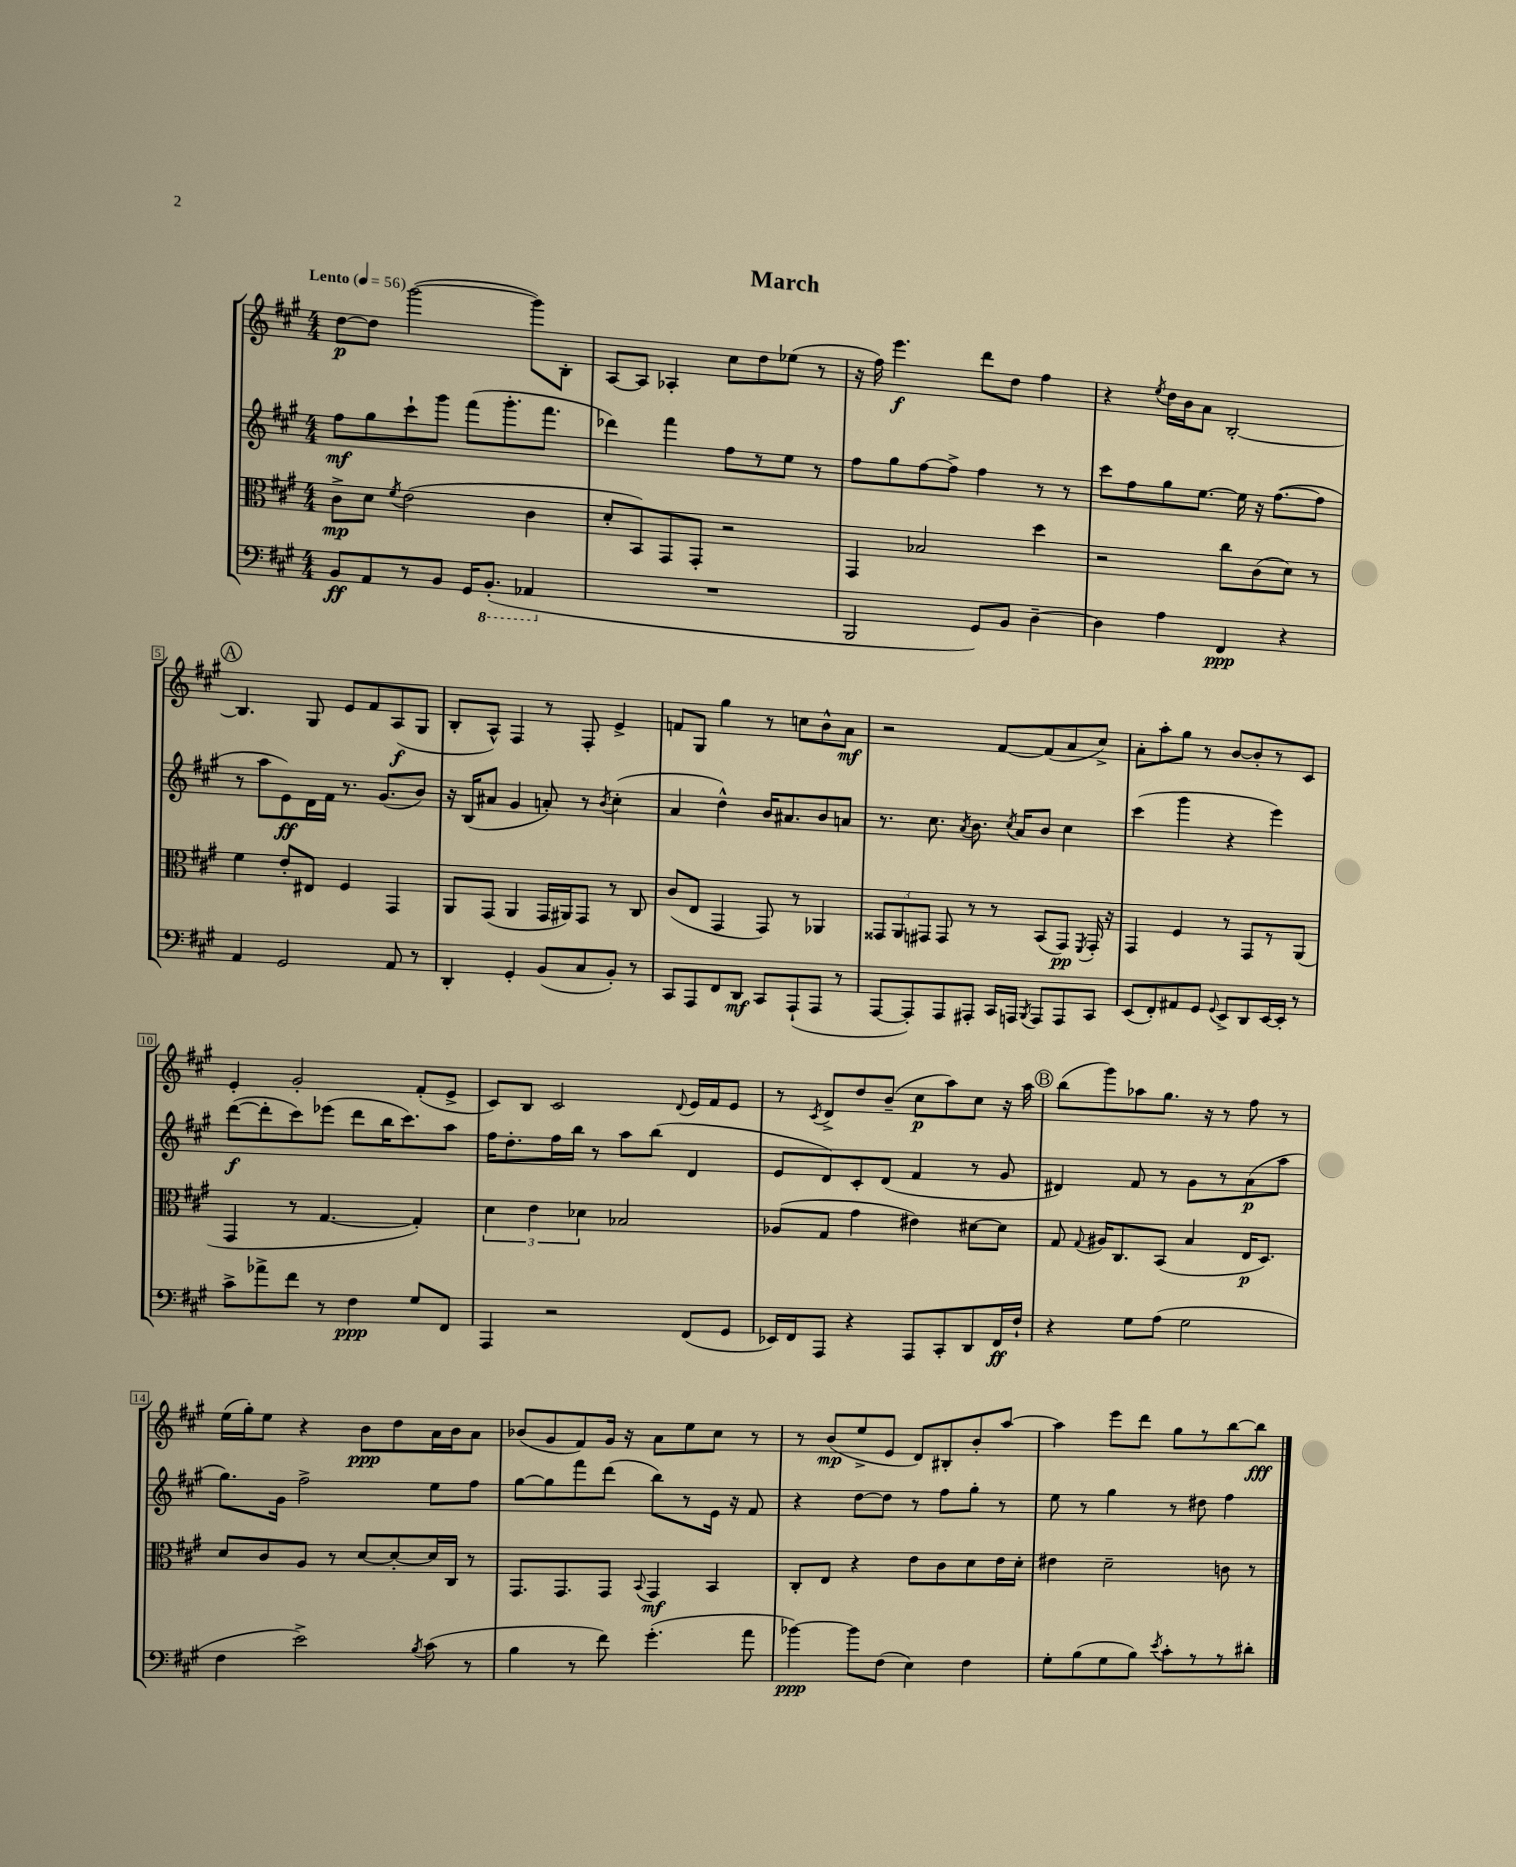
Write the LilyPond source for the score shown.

\header { title = "March" }
<<
\new StaffGroup <<
\new Staff = "s0" {
    \clef treble \key a \major \numericTimeSignature \time 4/4 \tempo "Lento" 4 = 56
    \autoBeamOff d''8[~\p d''8] gis'''2~( gis'''8[) b8]-. |
    a8[~ a8] aes4-. cis''8[ d''8 ees''8]( r8 |
    r16 fis''16) e'''4.\f d'''8[ d''8] fis''4 |
    r4 \acciaccatura { e''8 } d''16[ b'16 a'8] b2~-. |
    \mark \markup { \circle "A" } b4. gis8 e'8[ fis'8 a8\f( gis8] |
    b8[-. a8]-^) fis4 r8 fis8-. e'4-> |
    f'8[ gis8] gis''4 r8 c''8[ b'8-^ a'8]\mf |
    r2 fis'8[~ fis'8( a'8 cis''8]->) |
    a'8[-. a''8-. gis''8] r8 b'8[~ b'8-. r8 cis'8] |
    e'4-. gis'2-. fis'8[-.( e'8]-> |
    cis'8[) b8] cis'2 \appoggiatura { d'8 } e'16[ fis'16 e'8] |
    r8 \acciaccatura { cis'8 } d'8[-> d''8 b'8]--( cis''8[\p a''8) cis''8] r16 a''16 |
    \mark \markup { \circle "B" } b''8[( gis'''8) aes''8 gis''8.] r16 r8 fis''8 r8 |
    e''16[( gis''16-.) e''8] r4 b'8[\ppp d''8 a'16 b'16 a'8] |
    bes'8[( gis'8 fis'8) gis'16] r16 a'8[ e''8 cis''8] r8 |
    r8 b'8[\mp( e''8-> e'8] d'8[) bis8-. b'8-. a''8]~ |
    a''4 e'''8[ d'''8] gis''8[ r8 b''8~ b''8]\fff \bar "|." |
}
\new Staff = "s1" {
    \clef treble \key a \major \numericTimeSignature \time 4/4
    \autoBeamOff fis''8[\mf gis''8 cis'''8-! gis'''8] fis'''8[( gis'''8.-. fis'''8.] |
    des'''4) fis'''4 fis''8[ r8 e''8] r8 |
    fis''8[ gis''8 fis''8~ fis''8]-> fis''4 r8 r8 |
    cis'''8[ fis''8 gis''8 e''8.]~ e''16 r16 fis''8.[~( fis''8] |
    \mark \markup { \circle "A" } r8 a''8[ e'8\ff) d'16 fis'16] r8. gis'8.[( b'8]) |
    r16 b16[( ais'8] gis'4 a'8-.) r8 \acciaccatura { b'8 } cis''4-.( |
    a'4 d''4-^) b'16[ ais'8. b'8 a'8] |
    r8. cis''8. \acciaccatura { a'8 } b'8. \acciaccatura { cis''8 } a'16[ b'8] cis''4 |
    cis'''4( gis'''4 r4 e'''4) |
    d'''8[~\f( d'''8-. cis'''8) ees'''8]( d'''8[ b''16 cis'''8.) a''8] |
    fis''16[ d''8.-. fis''16 b''16] r8 a''8[ b''8]( d'4 |
    e'8[ d'8) cis'8-. d'8]( fis'4 r8 gis'8 |
    \mark \markup { \circle "B" } dis'4) fis'8 r8 gis'8[ r8 a'8\p( a''8] |
    gis''8.[) gis'16] fis''2-> e''8[ fis''8] |
    gis''8[~ gis''8 fis'''8 d'''8]( b''8[) r8 e'16] r16 fis'8 |
    r4 d''8[~ d''8] r8 fis''8[ gis''8]-. r8 |
    e''8 r8 gis''4 r8 dis''8 fis''4 \bar "|." |
}
\new Staff = "s2" {
    \clef alto \key a \major \numericTimeSignature \time 4/4
    \autoBeamOff cis'8[->\mp d'8] \acciaccatura { fis'8 } e'2( cis'4 |
    d'8[-. b,8) gis,8 gis,8]-. r2 |
    gis,4 bes2 d''4 |
    r2 cis''8[ cis'8( d'8]) r8 |
    \mark \markup { \circle "A" } fis'4 e'8[-. eis8] fis4 gis,4 |
    a,8[ gis,8]( a,4 gis,16[ ais,16) gis,8] r8 cis8 |
    cis'8[( e8] gis,4 gis,8) r8 aes,4 |
    \tuplet 3/2 { gisis,8[ a,8 gis,8] } gis,8 r8 r8 b,8[( gis,8]\pp) \acciaccatura { fis,8 } gis,16-. r16 |
    gis,4 fis4 r8 gis,8[ r8 a,8]( |
    gis,4 r8 gis4.~ gis4-.) |
    \tuplet 3/2 { d'4 e'4 des'4 } bes2 |
    aes8[( gis8] gis'4 eis'4) dis'8[~ dis'8] |
    \mark \markup { \circle "B" } gis8 \appoggiatura { gis8 } ais16[ cis8. b,8]( b4 e16[\p d8.]) |
    d'8[ cis'8 a8] r8 d'8[~ d'8~-. d'16 cis16] r8 |
    gis,8.[ gis,8. gis,8] \appoggiatura { b,8 } gis,4\mf b,4 |
    cis8[-. e8] r4 e'8[ cis'8 d'8 e'16 d'16]-. |
    eis'4 d'2-- c'8 r8 \bar "|." |
}
\new Staff = "s3" {
    \clef bass \key a \major \numericTimeSignature \time 4/4
    \autoBeamOff b,8[\ff a,8 r8 b,8] gis,16[ \ottava #-1 b,,8.]-.( aes,,4 \ottava #0 |
    R1 |
    b,,2 gis,8[) b,8] d4~-- |
    d4 a4 fis,4\ppp r4 |
    \mark \markup { \circle "A" } a,4 gis,2 a,8 r8 |
    d,4-. gis,4-. b,8[( cis8 b,8]-.) r8 |
    cis,8[ a,,8 fis,8 d,8]\mf cis,8[ a,,8-!( a,,8] r8 |
    a,,8[~ a,,8-.) a,,8 ais,,8]-. cis,16[ a,,16] \acciaccatura { b,,8 } a,,8[ a,,8 cis,8] |
    e,8[( fis,8-.) ais,8 gis,8] \appoggiatura { gis,8 } e,8[-> d,8 e,16~ e,16]-. r8 |
    cis'8[-> aes'8-> fis'8] r8 fis4\ppp gis8[ fis,8] |
    a,,4 r2 fis,8[( gis,8] |
    ees,16[) fis,16 a,,8] r4 a,,8[ cis,8-. d,8 fis,16\ff fis16]-! |
    \mark \markup { \circle "B" } r4 gis8[ a8]( gis2 |
    fis4 e'2->) \acciaccatura { b8 } cis'8( r8 |
    b4 r8 fis'8) gis'4.-.( a'8 |
    bes'4~\ppp) bes'8[ fis8]( e4) fis4 |
    gis8[-. b8( gis8 b8]) \acciaccatura { e'8 } cis'8[-. r8 r8 dis'8]-. \bar "|." |
}
>>
>>
\layout { \context { \Score \override BarNumber.stencil = #(make-stencil-boxer 0.1 0.3 ly:text-interface::print) } }
